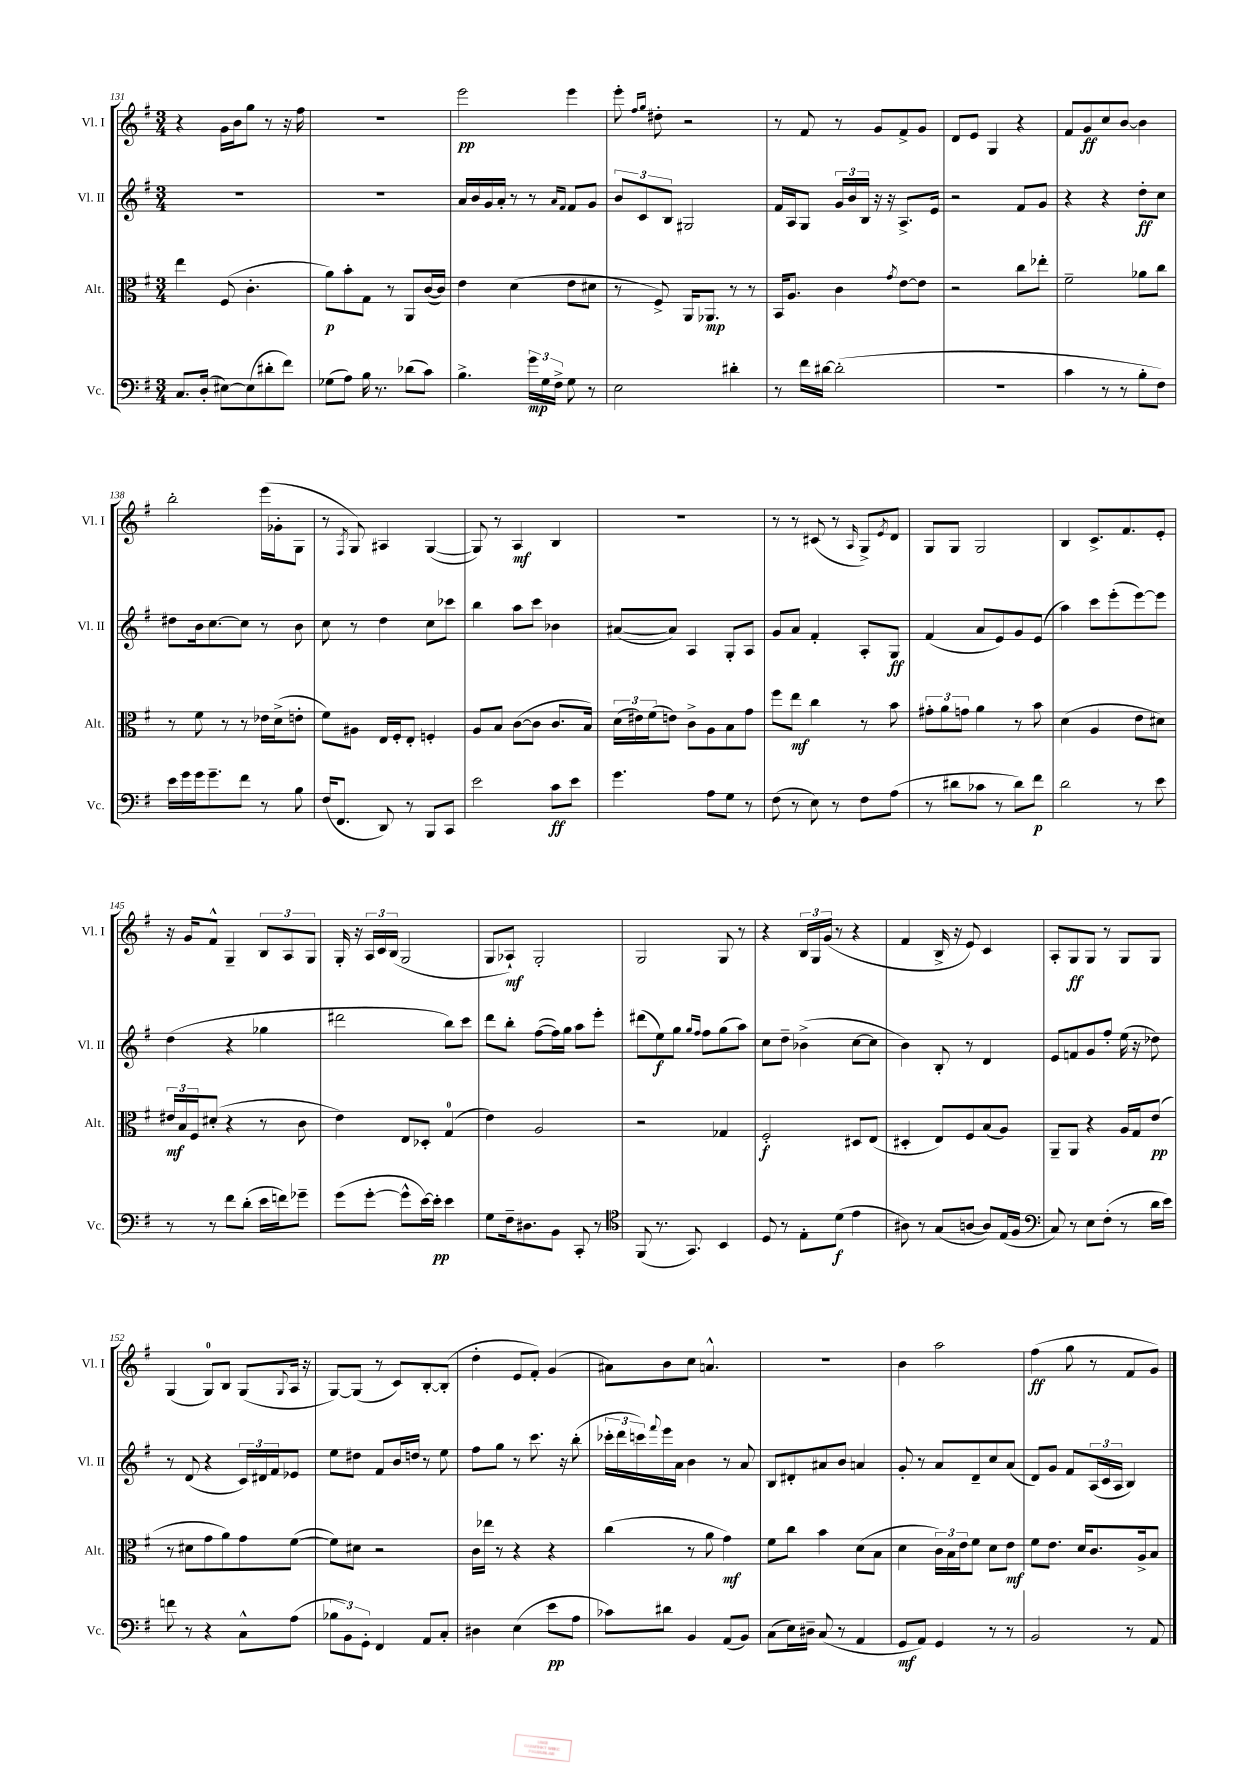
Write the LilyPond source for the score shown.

<<
\new StaffGroup <<
\new Staff = "s0" \with { instrumentName = "Vl. I" shortInstrumentName = "Vl. I" } {
    \clef treble \key g \major \numericTimeSignature \time 3/4
    r4 g'16 b'16 g''8 r8 r16 fis''16 |
    R2. |
    e'''2\pp e'''4 |
    e'''8-. \grace { fis''16 g''16 } dis''8-. r2 |
    r8 fis'8 r8 g'8 fis'8-> g'8 |
    d'8 e'8 g4 r4 |
    fis'8 g'8\ff c''8 b'8~ b'4 |
    b''2-. e'''16( ges'16-. g8 |
    r8 \acciaccatura { fis8 } g8) ais4 g4~( |
    g8) r8 a4\mf b4 |
    R2. |
    r8 r8 cis'8( r8 \grace { a16 } g8->) \acciaccatura { e'8 } d'8 |
    g8 g8 g2 |
    b4 c'8.-> fis'8. e'8-. |
    r16 g'16 fis'8-^ g4-- \tuplet 3/2 { b8 a8 g8 } |
    g16-. r16 \tuplet 3/2 { a16 c'16 b16( } g2 |
    g8 aes8-!\mf) g2-. |
    g2 g8 r8 |
    r4 \tuplet 3/2 { b16 g16 g'16( } r8 r4 |
    fis'4 b16-> r16 e'8) c'4 |
    a8-. g8\ff g8 r8 g8 g8 |
    g4( g8-0) b8 g8( \appoggiatura { g8 } a16 r16 |
    g8~) g8( r8 c'8) b8~-. b8-.( |
    d''4-. e'8 fis'8-.) g'4( |
    ais'8) b'8 c''8 a'4.-^ |
    R2. |
    b'4 a''2 |
    fis''4\ff( g''8 r8 fis'8 g'8) \bar "|." |
}
\new Staff = "s1" \with { instrumentName = "Vl. II" shortInstrumentName = "Vl. II" } {
    \clef treble \key g \major \numericTimeSignature \time 3/4
    R2. |
    R2. |
    a'16 b'16 g'16 a'16-. r8 r8 \grace { a'16 fis'16 } fis'8 g'8 |
    \tuplet 3/2 { b'8 c'8 b8 } gis2 |
    fis'16 a16 g8 \tuplet 3/2 { g'16 b'16 b16 } r16 r16 a8.-> e'16 |
    r2 fis'8 g'8 |
    r4 r4 d''8-.\ff c''8 |
    dis''8 b'16 c''8.~ c''8 r8 b'8 |
    c''8 r8 d''4 c''8 ces'''8 |
    b''4 a''8 c'''8 bes'4 |
    ais'8~( ais'8) a4 g8-. a8 |
    g'8 a'8 fis'4-. a8-. g8\ff |
    fis'4( a'8 e'8) g'8 e'8( |
    a''4) c'''8 e'''8-.( e'''8~) e'''8 |
    d''4( r4 ges''4 |
    dis'''2 b''8) c'''8 |
    d'''8 b''8-. fis''8~( fis''16) g''16 a''8 e'''8-. |
    dis'''8( e''8\f) g''8 \grace { g''16 fis''16 } fis''8 g''8( a''8) |
    c''8 d''8-- bes'4->( c''8~ c''8 |
    b'4) b8-. r8 d'4 |
    e'8 f'8 g'8 fis''8-. e''16( r16 des''8) |
    r8 d'8( r4 \tuplet 3/2 { c'16) dis'16 fis'16 } ees'8 |
    e''8 dis''8 fis'8 b'16 d''16 r8 e''8 |
    fis''8 g''8 r8 c'''8. r16 b''8-.( |
    \tuplet 3/2 { ces'''16-. d'''16 c'''16) } \appoggiatura { fis'''8 } e'''16 a'16 b'4 r8 a'8 |
    b8 dis'8-. ais'8 b'8 a'4 |
    g'8-. r8 a'8 d'8-- c''8 a'8( |
    d'8) g'8 fis'8 \tuplet 3/2 { a16( c'16 a16 } b4) \bar "|." |
}
\new Staff = "s2" \with { instrumentName = "Alt." shortInstrumentName = "Alt." } {
    \clef alto \key g \major \numericTimeSignature \time 3/4
    e''4 fis8( c'4.-. |
    a'8\p) b'8-. g8 r8 a,8 c'16~( c'16) |
    e'4 d'4( e'8 dis'8 |
    r8 fis8->) a,16 aes,8.\mp r8 r8 |
    b,16 a8. c'4 \acciaccatura { g'8 } e'8~ e'8 |
    r2 c''8 ees''8-. |
    fis'2-- aes'8 c''8 |
    r8 fis'8 r8 r8 ees'16 d'16->( e'8-. |
    fis'8) ais8 e16 fis16-. e8-. f4-. |
    a8 b8 c'8~( c'8 c'8. b16) |
    \tuplet 3/2 { d'16( eis'16) fis'16( } e'8) c'8-> a8 b8 g'8 |
    fis''8 e''8\mf c''4 r8 b'8 |
    \tuplet 3/2 { gis'8-. a'8 g'8 } a'4 r8 b'8 |
    d'4( a4 e'8 dis'8) |
    \tuplet 3/2 { eis'16\mf b16 fis16 } dis'8-.( r4 r8 c'8 |
    e'4) e8 des8-. g4-0( |
    e'4) a2 |
    r2 ges4 |
    fis2-.\f dis8 e8( |
    dis4-. e8) fis8 b8( a8) |
    a,8-- a,8 r4 a16 g16 e'8\pp( |
    r8 dis'8 g'8 a'8) g'8 fis'8~( |
    fis'8) dis'8 r2 |
    c'16 ees''16 r8 r4 r4 |
    c''4( r8 a'8 g'4\mf) |
    fis'8 c''8 b'4 d'8( b8 |
    d'4 \tuplet 3/2 { c'16) b16 e'16 } fis'8 d'8 e'8\mf |
    fis'8 e'8. d'16 c'8. a16-> b8 \bar "|." |
}
\new Staff = "s3" \with { instrumentName = "Vc." shortInstrumentName = "Vc." } {
    \clef bass \key g \major \numericTimeSignature \time 3/4
    c8. d16-.( eis8~) eis8( dis'8-. fis'8) |
    ges8( a8) b16 r8. des'8( c'8) |
    b4.-> \tuplet 3/2 { g'16\mp g16 fis16-> } g8 r8 |
    e2 dis'4-. |
    r8 fis'16 dis'16~ dis'2-.( |
    R2. |
    c'4 r8 r8 b8-. fis8) |
    e'16 g'16 g'16 g'8.-- fis'8 r8 b8 |
    fis16( fis,8. d,8) r8 b,,8 c,8 |
    e'2 c'8\ff e'8 |
    g'4. a8 g8 r8 |
    fis8( r8 e8) r8 fis8 a8( |
    r8 dis'8 ces'8 r8 dis'8) fis'8\p |
    d'2 r8 e'8 |
    r8 r8 fis'8 d'8-.( e'16 f'16) ges'8-- |
    g'8( g'8~-. g'8-^ e'16~) e'16-.\pp e'4 |
    g8 fis16-- dis8. b,8 c,8-. r8 |
    \clef tenor fis,8( r8. g,8.) b,4 |
    d8 r8 e8-. d'8\f( e'4 |
    ais8) r8 g8( a8~ a8) e16( fis16 |
    \clef bass c8) r8 e8 fis8-.( r8 d'16 e'16) |
    f'8 r8 r4 c8-^ a8( |
    \tuplet 3/2 { bes8 b,8) g,8-. } fis,4 a,8 c8-. |
    dis4 e4( e'8\pp a8 |
    ces'8) dis'8 b,4 a,8( b,8) |
    c8( e16) dis16-- c8( r8 a,4 |
    g,8\mf a,8) g,4 r8 r8 |
    b,2 r8 a,8 \bar "|." |
}
>>
>>
\layout { \context { \Score currentBarNumber = #131 } }
